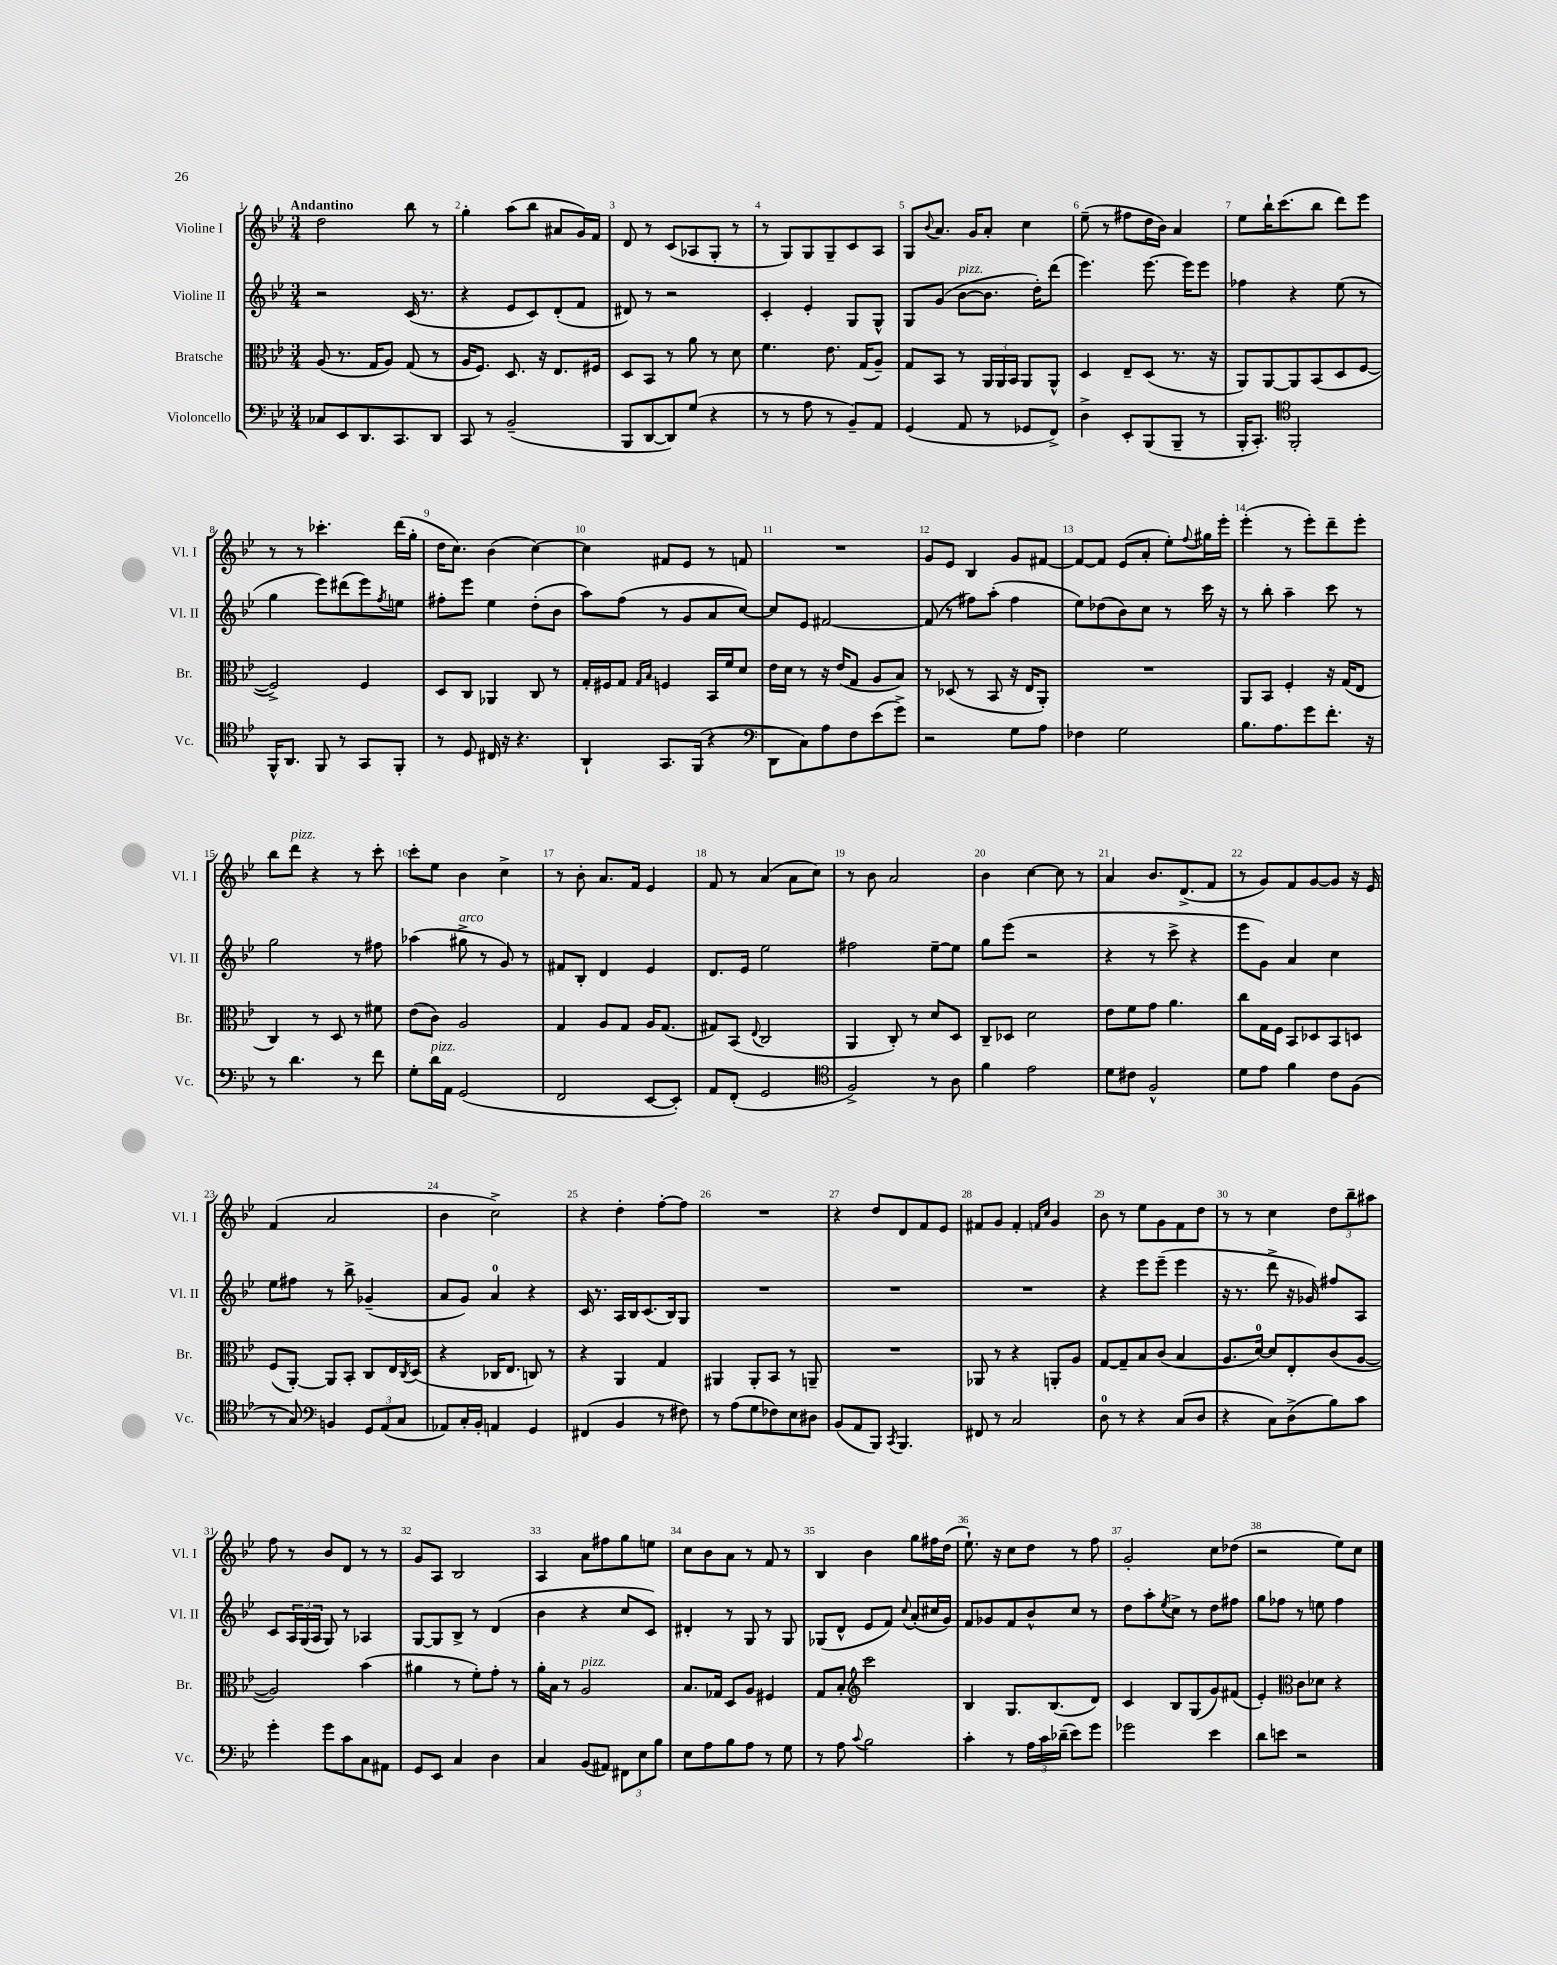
<<
\new StaffGroup <<
\new Staff = "s0" \with { instrumentName = "Violine I" shortInstrumentName = "Vl. I" } {
    \clef treble \key bes \major \numericTimeSignature \time 3/4 \tempo "Andantino"
    d''2 bes''8 r8 |
    g''4-. a''8( bes''8 ais'8 g'16) f'16 |
    d'8 r8 c'8( aes8 g8-. r8 |
    r8 g8) g8 g8-- c'8 a8 |
    g8 \appoggiatura { bes'8 } a'8. g'16 a'8-. c''4 |
    ees''8--( r8 fis''8 d''16 bes'16) a'4 |
    ees''8 bes''16-! c'''8.( bes''8 d'''8) ees'''8 |
    r8 r8 ces'''4.-. d'''16( g''16-. |
    d''16 c''8.) bes'4( c''4~) |
    c''4 fis'8 ees'8 r8 f'8 |
    R2. |
    g'8 ees'8 bes4 g'8 fis'8~ |
    fis'8~ fis'8 ees'8( a'8-. ees''8-.) \appoggiatura { f''8 } gis''16 ees'''16-. |
    ees'''4-.( r8 ees'''8-.) d'''8-- ees'''8-. |
    bes''8 d'''8^\markup { \italic "pizz." } r4 r8 c'''8-. |
    c'''8-. ees''8 bes'4 c''4-> |
    r8 bes'8-. a'8. f'16 ees'4 |
    f'8 r8 a'4( a'8 c''8) |
    r8 bes'8 a'2 |
    bes'4 c''4~ c''8 r8 |
    a'4 bes'8. d'8.->( f'8 |
    r8 g'8) f'8 g'8~ g'8 r16 ees'16 |
    f'4( a'2 |
    bes'4 c''2->) |
    r4 d''4-. f''8~-. f''8 |
    R2. |
    r4 d''8 d'8 f'8 ees'8 |
    fis'8 g'8 fis'4-. \grace { f'16 c''16 } g'4 |
    bes'8 r8 ees''8 g'8 f'8 d''8 |
    r8 r8 c''4 \tuplet 3/2 { d''8 bes''8-- ais''8 } |
    f''8 r8 bes'8 d'8 r8 r8 |
    g'8 a8 bes2 |
    a4 a'8 fis''8 g''8 e''8 |
    c''8 bes'8 a'8 r8 f'8 r8 |
    bes4 bes'4 g''8 fis''16 d''16( |
    ees''8.-!) r16 c''8 d''8 r8 f''8 |
    g'2-. c''8 des''8( |
    r2 ees''8) c''8 \bar "|." |
}
\new Staff = "s1" \with { instrumentName = "Violine II" shortInstrumentName = "Vl. II" } {
    \clef treble \key bes \major \numericTimeSignature \time 3/4
    r2 c'16( r8. |
    r4 ees'8 c'8) d'8-.( f'8 |
    dis'8) r8 r2 |
    c'4-. ees'4-. g8 g8-^ |
    g8 g'8( bes'8~^\markup { \italic "pizz." } bes'8. d''16-.) d'''8( |
    ees'''4.) ees'''8.~ ees'''16 ees'''8 |
    fes''4 r4 ees''8( r8 |
    g''4 ees'''8) dis'''8( ees'''8) \acciaccatura { f''8 } e''8 |
    fis''8-. ees'''8 ees''4 d''8-.( bes'8 |
    a''8) f''8( r8 g'8 a'8 c''8~) |
    c''8 ees'8 fis'2~ |
    fis'8( r8 fis''8) a''8-.( fis''4 |
    ees''8) des''8( bes'8) c''8 r8 c'''16 r16 |
    r8 bes''8-. a''4-- c'''8 r8 |
    g''2 r8 fis''8 |
    aes''4( gis''8->^\markup { \italic "arco" } r8 g'8) r8 |
    fis'8 bes8-. d'4 ees'4 |
    d'8. ees'16 ees''2 |
    fis''2 ees''8~-- ees''8 |
    g''8 ees'''8( r2 |
    r4 r8 c'''8-> r4 |
    ees'''8 g'8) a'4 c''4 |
    ees''8 fis''8 r8 bes''8-> ges'4--( |
    a'8 g'8) a'4-0 r4 |
    c'16 r8. a16 bes16 c'8.( bes16) g8 |
    R2. |
    R2. |
    R2. |
    r4 ees'''8 ees'''8--( ees'''4 |
    r16 r8. d'''8-> r16 ges'16) fis''8 a8 |
    c'8 \tuplet 3/2 { a16 g16( a16 } g8) r8 aes4 |
    g8~ g8 bes8-> r8 d'4( |
    bes'4 r4 c''8 c'8) |
    dis'4-. r8 g8 r8 g8 |
    ges8( d'8-^ ees'8 f'8) \appoggiatura { c''8 } a'8-.( cis''16 g'16) |
    f'8 ges'8 f'8 bes'8-^ c''8 r8 |
    d''8 a''8-. \acciaccatura { ees''8 } c''8-> r8 d''8 fis''8 |
    g''8 fes''8 r8 e''8 fes''4 \bar "|." |
}
\new Staff = "s2" \with { instrumentName = "Bratsche" shortInstrumentName = "Br." } {
    \clef alto \key bes \major \numericTimeSignature \time 3/4
    a8( r8. g16 a8) g8( r8 |
    a16 f8.) d8. r16 ees8. fis16 |
    d8 bes,8 r8 a'8 r8 d'8 |
    f'4. ees'8. g16( a8--) |
    g8 bes,8 r8 \tuplet 3/2 { a,16 a,16 bes,16 } a,8 a,8-^ |
    d4 ees8-- d8( r8. r16 |
    a,8) a,8~ a,8 bes,8( d8 f8~ |
    f2->) f4 |
    d8 c8 aes,4 c8 r8 |
    g16-. fis16 g8 \grace { g16 bes16 } f4 bes,16 f'16 d'8 |
    ees'16 d'16 r8 r16 ees'16( g8 a8 bes8) |
    r8 des8( r8 bes,8 r16 ees16 a,8-.) |
    R2. |
    a,8 bes,8 f4-. r16 g16( ees8 |
    c4) r8 d8 r8 fis'8 |
    ees'8( c'8) a2 |
    g4 a8 g8 a16 g8.( |
    gis8) bes,8( \appoggiatura { ees8 } c2 |
    a,4 c8-.) r8 d'8 d8 |
    c8-- des8 d'2 |
    ees'8 f'8 g'8 a'4. |
    c''8 g16 f16 bes,8 des8 bes,8 d8 |
    f8( a,8~-.) a,8 bes,8-. c8 ees16 \acciaccatura { c8 } d16( |
    r4 ces16 ees8. c8) r8 |
    r4 a,4 g4 |
    ais,4 ais,8-. bes,8 r8 a,8-- |
    R2. |
    aes,8 r8 r4 a,8-. a8 |
    g8~ g8-- bes8 c'8( bes4 |
    a8. d'16-0~) d'8 ees8-. c'8( a8~ |
    a2) bes'4( |
    ais'4 r8 f'8-.) g'8-. r8 |
    a'16-. bes16 r8 a2^\markup { \italic "pizz." } |
    bes8. ges16 d8 a8 fis4 |
    g8 bes8-. \clef treble c'''2 |
    bes4 g8. bes8.( d'8) |
    c'4 bes8 g8( g'8) fis'8( |
    ees'4-.) \clef alto c'8 des'8 r4 \bar "|." |
}
\new Staff = "s3" \with { instrumentName = "Violoncello" shortInstrumentName = "Vc." } {
    \clef bass \key bes \major \numericTimeSignature \time 3/4
    ces8 ees,8 d,8. c,8. d,8 |
    c,8 r8 bes,2--( |
    bes,,8 d,8~ d,8) g8( r4 |
    r8 r8 a8 r8 bes,8--) a,8 |
    g,4( a,8 r8 ges,8 f,8->) |
    d4-> ees,8-. bes,,8( bes,,8-- r8 |
    bes,,16-. c,8.-.) \clef tenor f,2-. |
    f,16-^ a,8. f,8 r8 g,8 f,8-. |
    r8 d8 cis16 r16 r4. |
    a,4-! g,8. f,16( r4 |
    \clef bass d,8 c8) a8 f8 ees'8( g'8->) |
    r2 g8 a8 |
    fes4 g2 |
    bes8. a8. g'8 f'8.-. r16 |
    r8 d'4. r8 f'8 |
    g8-. d'16^\markup { \italic "pizz." } a,16 g,2( |
    f,2 ees,8~ ees,8-.) |
    a,8 f,8-.( g,2 |
    \clef tenor f2->) r8 a8 |
    f'4 ees'2 |
    d'8 cis'8 f2-^ |
    d'8 ees'8 f'4 c'8 f8( |
    r8 g8) \clef bass b,4 \tuplet 3/2 { g,8 a,8( c8 } |
    aes,8) c16-. bes,16-. a,4 g,4 |
    fis,4( bes,4 r8 fis8) |
    r8 a8( g8 fes8) ees8 dis8 |
    bes,8( a,8 bes,,8) \acciaccatura { c,8 } bes,,4. |
    fis,8 r8 c2 |
    d8-0 r8 r4 c8( d8 |
    r4 c8) d8->( bes8) c'8 |
    g'4-. g'8 c'8 c8 ais,8 |
    g,8 ees,8 c4 d4 |
    c4 bes,8( ais,8) \tuplet 3/2 { fis,8 ees8 bes8 } |
    ees8 a8 bes8 a8 r8 g8 |
    r8 a8 \appoggiatura { c'8 } bes2 |
    c'4-. r8 \tuplet 3/2 { a16 c'16 des'16--( } ees'8) g'8 |
    ges'2 ees'4 |
    d'8 e'8 r2 \bar "|." |
}
>>
>>
\layout { \context { \Score \override BarNumber.break-visibility = ##(#f #t #t) barNumberVisibility = #all-bar-numbers-visible } }
